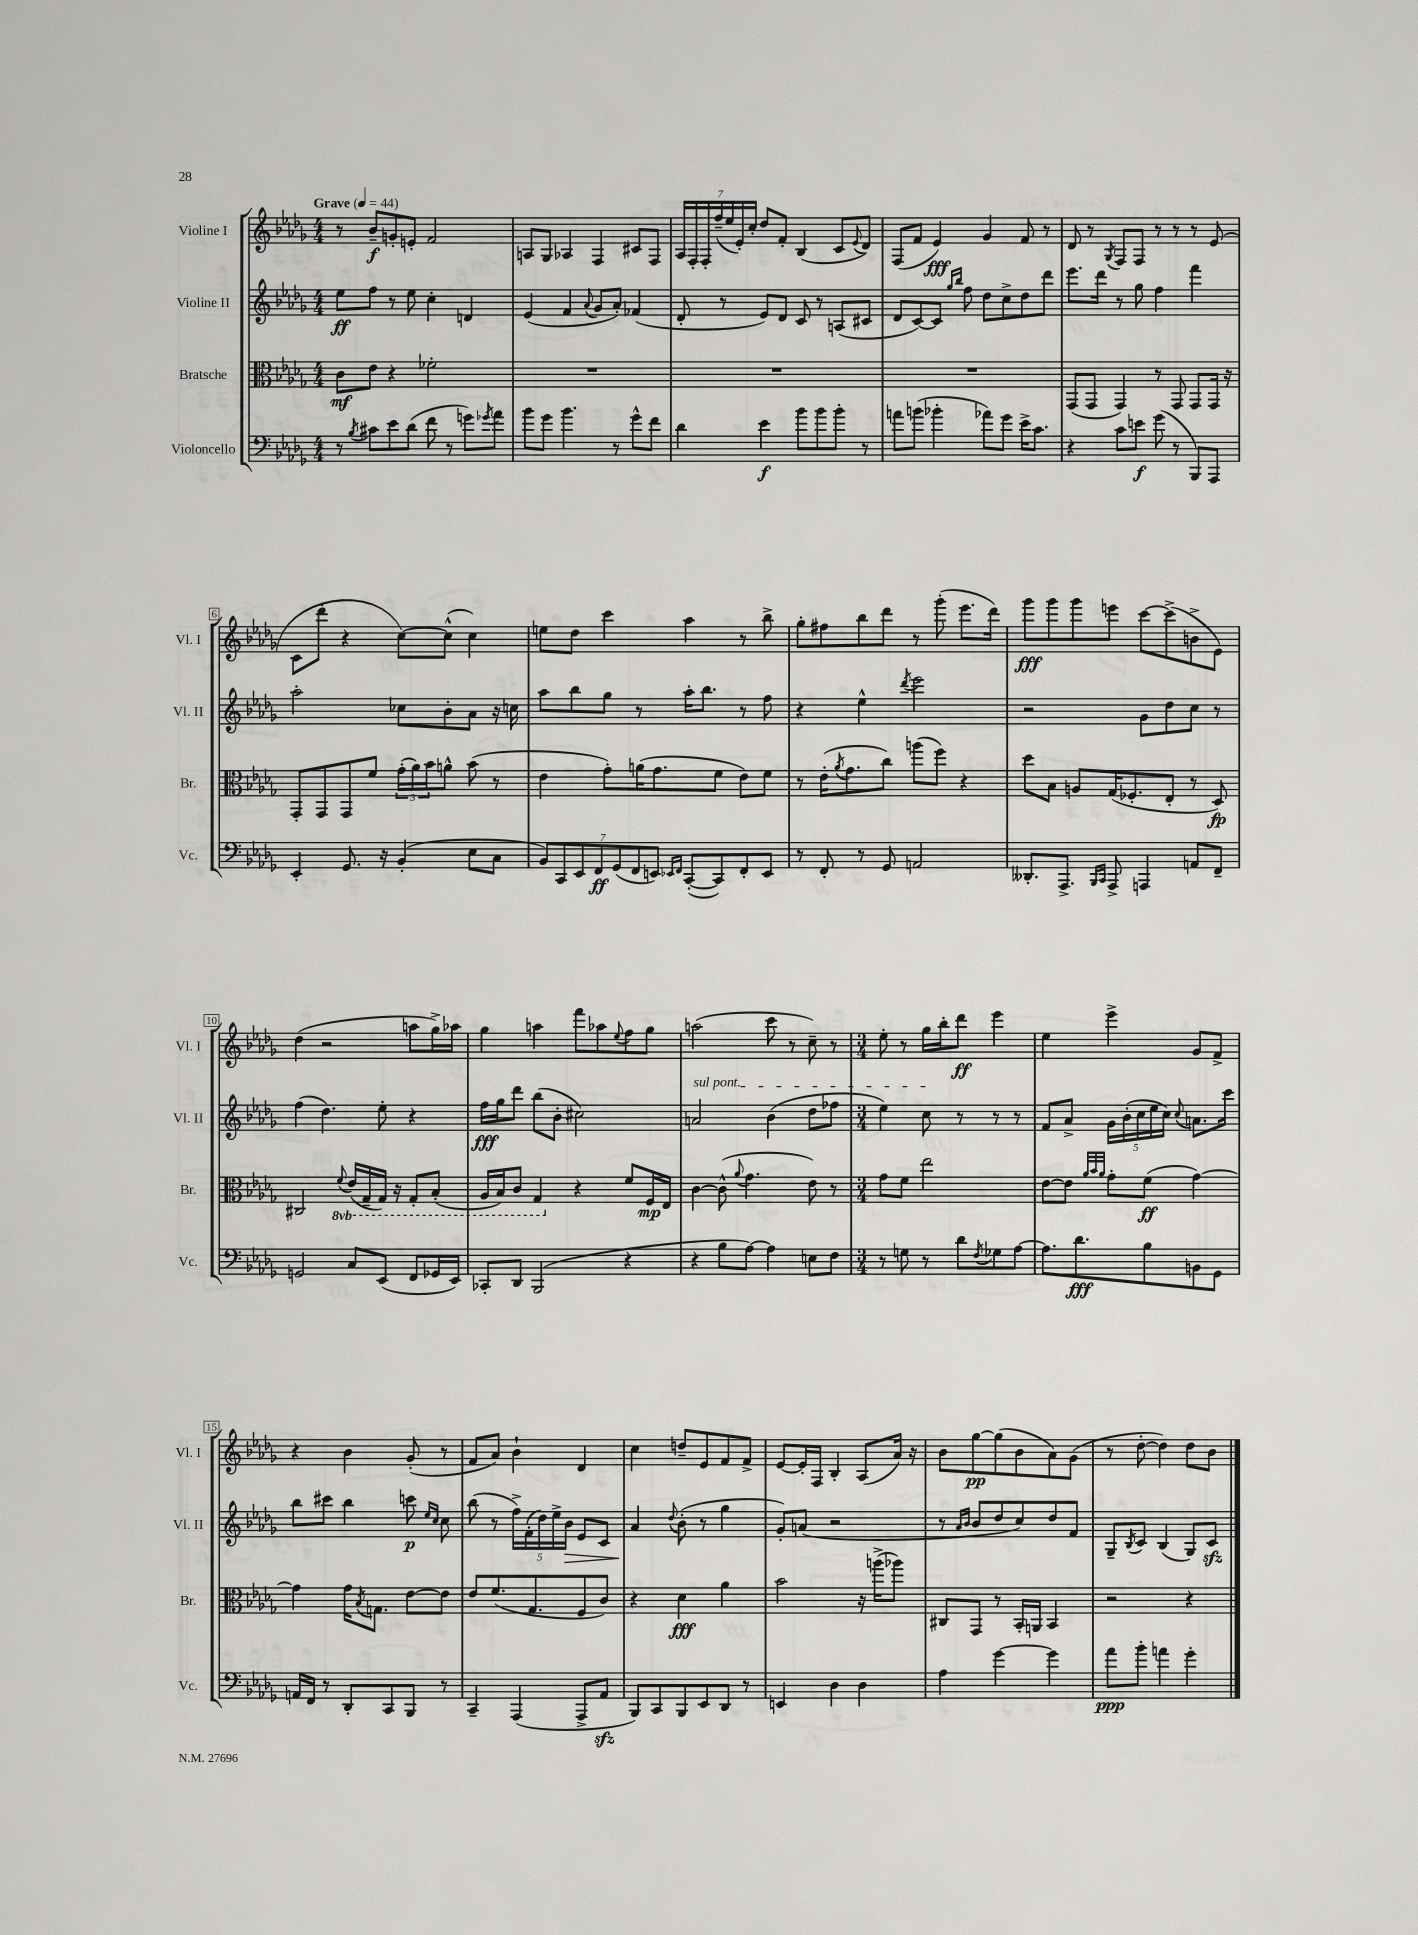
<<
\new StaffGroup <<
\new Staff = "s0" \with { instrumentName = "Violine I" shortInstrumentName = "Vl. I" } {
    \clef treble \key des \major \numericTimeSignature \time 4/4 \tempo "Grave" 4 = 44
    r8 bes'8--\f g'8-. e'8-. f'2 |
    a8 ges8 aes4 f4 cis'8 f8 |
    \tuplet 7/4 { aes16 f16-. f16-. f''16--( ees''16 ees'16-.) c''16-. } des''8 f'8-. bes4( c'8 \appoggiatura { ees'8 } des'8) |
    f8( f'8 ees'4\fff) ges'4 f'8 r8 |
    des'8 r8 \acciaccatura { ges8 } f8 f8 r8 r8 r8 ees'8( |
    c'8 des'''8-. r4 c''8~) c''8-^( c''4) |
    e''8 des''8 c'''4 aes''4 r8 bes''8-> |
    ges''8-. fis''8 bes''8 des'''8 r8 ges'''8-.( ees'''8. des'''16) |
    ges'''8\fff ges'''8 ges'''8 e'''8 c'''8~ c'''8->( b'8-> ees'8) |
    des''4( r2 a''8 ges''16->) aes''16 |
    ges''4 a''4 f'''8 aes''8 \appoggiatura { ees''8 } f''8 ges''8 |
    a''2( c'''8 r8 c''8--) r8 |
    \numericTimeSignature \time 3/4 ees''8-. r8 ges''16 bes''16-. des'''8\ff ees'''4 |
    ees''4 ees'''4-> ges'8 f'8-> |
    r4 bes'4 ges'8-.( r8 |
    f'8 aes'8) bes'4-! des'4 |
    c''4 d''8-- ees'8 f'8 f'8-> |
    ees'8~ ees'16-. f16 bes4-. aes8( aes'16) r16 |
    bes'8 ges''8~\pp ges''8( bes'8 aes'8) ges'8( |
    r8 des''8~-. des''4) des''8 bes'8 \bar "|." |
}
\new Staff = "s1" \with { instrumentName = "Violine II" shortInstrumentName = "Vl. II" } {
    \clef treble \key des \major \numericTimeSignature \time 4/4
    ees''8\ff f''8 r8 ees''8 c''4-. d'4 |
    ees'4( f'4 \appoggiatura { aes'8 } ges'8 aes'8-.) fes'4( |
    des'8-. r8 ees'8) des'8 c'8 r8 a8( cis'8 |
    des'8 c'8~) c'8 \grace { ges''16 bes''16 } f''8 des''8 c''8-> des''8 des'''8 |
    ees'''8. des'''16 r8 ges''8 f''4 f'''4 |
    aes''2-. ces''8 bes'8-. aes'8 r16 c''16 |
    aes''8 bes''8 ges''8 r8 aes''16-. bes''8. r8 f''8 |
    r4 ees''4-^ \acciaccatura { des'''8 } ees'''2 |
    r2 ges'8 des''8 c''8 r8 |
    f''4( des''4.) ees''8-. r4 |
    f''16\fff ges''16 des'''8 bes''8( bes'8-. cis''2) |
    \once \override TextSpanner.bound-details.left.text = \markup { \italic "sul pont." } a'2\startTextSpan bes'4( des''8 fes''8 |
    \numericTimeSignature \time 3/4 ees''4) c''8\stopTextSpan r8 r8 r8 |
    f'8 aes'8-> \tuplet 5/4 { ges'16 bes'16-.( c''16 ees''16 c''16) } \appoggiatura { c''8 } a'8. c'''16 |
    bes''8 cis'''8 bes''4 c'''8\p \grace { ees''16 c''16 } c''8 |
    bes''8( r8 \tuplet 5/4 { f''16->) f'16-.( des''16) ees''16-> bes'16\> } ees'8 c'8 |
    aes'4\! \appoggiatura { des''8 } bes'8-.( r8 ges''4 |
    ges'8-.) a'8( r2 |
    r8 \grace { aes'16 bes'16 } bes'8 des''8 c''8) des''8 f'8 |
    ges8-- \acciaccatura { bes8 } c'8 bes4( ges8) c'8\sfz \bar "|." |
}
\new Staff = "s2" \with { instrumentName = "Bratsche" shortInstrumentName = "Br." } {
    \clef alto \key des \major \numericTimeSignature \time 4/4 \set Staff.ottavationMarkups = #ottavation-simple-ordinals
    c'8\mf ees'8 r4 fes'2-. |
    R1 |
    R1 |
    R1 |
    ges,8( ges,8 ges,4) r8 ges,8 ges,8 ges,16 r16 |
    ges,8-. ges,8 ges,8 f'8 \tuplet 3/2 { ges'16-.( aes'16) bes'16 } a'8-^ bes'8( r8 |
    ees'4 ges'8-.) a'16( ges'8. f'8 ees'8) f'8 |
    r8 ees'16-.( \acciaccatura { aes'8 } ges'8. c''8) a''8( f''8) r4 |
    des''8 bes8 a8 ges16( fes8.-. ees8-. r8 des8\fp) |
    cis2 \ottava #-1 \appoggiatura { f8 } ees16( ges,16-- ges,16) r16 ges,8-. bes,8-.( |
    aes,16 bes,16) c8 ges,4 \ottava #0 r4 f'8 f16\mp ees16 |
    c'4~ c'8-^( \appoggiatura { aes'8 } ges'4. ees'8) r8 |
    \numericTimeSignature \time 3/4 ges'8 f'8 ees''2 |
    ees'8~ ees'8 \grace { aes'32 bes'32 aes'32 } ges'8-. f'8\ff( ges'4~) |
    ges'4 ges'16 \acciaccatura { bes8 } g8. ees'8~ ees'8 |
    ees'8 f'8.( ges8. f8 c'8) |
    r4 des'4\fff aes'4 |
    bes'2 r16 a''16->( aes''8) |
    cis8 ges,8 r8 bes,16-. a,16 bes,4 |
    r2 r4 \bar "|." |
}
\new Staff = "s3" \with { instrumentName = "Violoncello" shortInstrumentName = "Vc." } {
    \clef bass \key des \major \numericTimeSignature \time 4/4
    r8 \acciaccatura { bes8 } cis'8 ees'8 des'8( f'8 r8 g'8) \acciaccatura { ges'8 } aes'8 |
    bes'8 ges'8 bes'4. r8 ges'8-^ f'8 |
    des'4 ees'4\f bes'8 bes'8 bes'8-. r8 |
    a'8 b'8( bes'4-. aes'8) ges'8 ees'16-> c'8. |
    r4 c'8 e'8\f ges'8( r8 bes,,8) aes,,8 |
    ees,4-. ges,8. r16 bes,4-.( ees8 c8 |
    \tuplet 7/4 { bes,8) c,8 ees,8 f,8\ff ges,8( f,8 e,8) } \grace { ees,16 f,16 } c,8~-.( c,8) f,8-. ees,8 |
    r8 f,8-. r8 ges,8 a,2 |
    deses,8.-. aes,,8.-> \grace { bes,,16 c,16 } aes,,8-> a,,4 a,8 f,8-- |
    g,2 c8 ees,8( f,8 ges,16 ees,16) |
    ces,8-. des,8 bes,,2( r4 |
    r4 bes8 aes8~) aes4 e8 f8 |
    \numericTimeSignature \time 3/4 r8 g8 r8 des'8 \acciaccatura { f8 } ges8 aes8~ |
    aes8. des'8.\fff bes8 b,8 ges,8 |
    a,16 f,16 r8 des,8-. c,8 bes,,8 r8 |
    c,4-- aes,,4( aes,,8-> aes,8\sfz |
    bes,,8) c,8 bes,,8 ees,8 des,8 r8 |
    e,4 des4 des4 |
    aes4 ges'4~ ges'4 |
    aes'8\ppp bes'8-. a'4 ges'4-. \bar "|." |
}
>>
>>
\layout { \context { \Score \override BarNumber.stencil = #(make-stencil-boxer 0.1 0.3 ly:text-interface::print) } }
